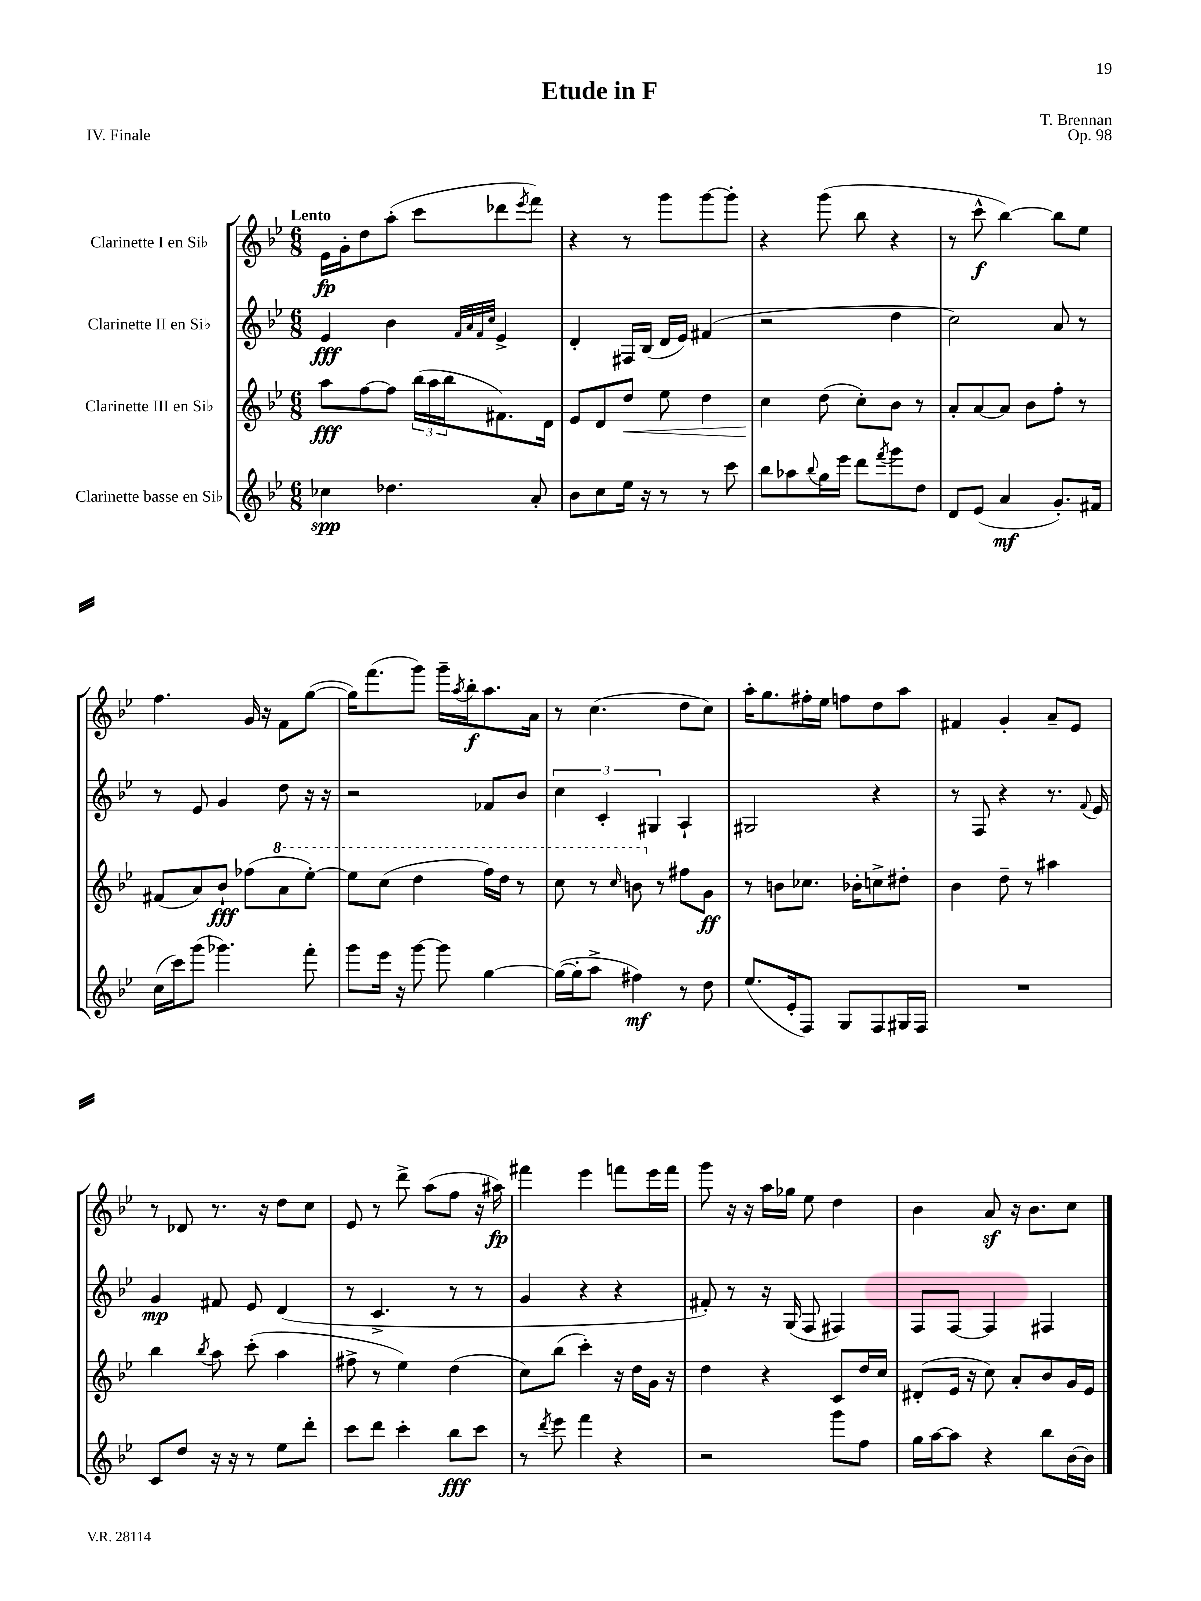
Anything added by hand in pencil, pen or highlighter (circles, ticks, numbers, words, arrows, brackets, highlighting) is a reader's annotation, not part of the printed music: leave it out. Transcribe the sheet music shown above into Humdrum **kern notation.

**kern	**dynam	**kern	**dynam	**kern	**dynam	**kern	**dynam
*part4	*part4	*part3	*part3	*part2	*part2	*part1	*part1
*staff4	*staff4	*staff3	*staff3	*staff2	*staff2	*staff1	*staff1
*I"Clarinette basse en Si♭	*	*I"Clarinette III en Si♭	*	*I"Clarinette II en Si♭	*	*I"Clarinette I en Si♭	*
*clefG2	*	*clefG2	*	*clefG2	*	*clefG2	*
*k[b-e-]	*	*k[b-e-]	*	*k[b-e-]	*	*k[b-e-]	*
*M6/8	*	*M6/8	*	*M6/8	*	*M6/8	*
=1	=1	=1	=1	=1	=1	=1	=1
!	!	!	!	!	!	!LO:TX:a:B:t=Lento	!
4cc-X\	spp	8aa\L	fff	4e-/	fff	16e-\LL	fp
.	.	.	.	.	.	16g'\J	.
.	.	[8ff\	.	.	.	8dd\	.
4.dd-X\	.	8ff\J]	.	4b-\	.	(8aa'\J	.
.	.	(24bb-\LL	.	.	.	8ccc\L	.
.	.	24aa\	.	.	.	.	.
.	.	24bb-\J	.	.	.	.	.
.	.	.	.	32qqf/LLL	.	.	.
.	.	.	.	32qqa/	.	.	.
.	.	.	.	32qqf/	.	.	.
.	.	.	.	32qqcc/JJJ	.	.	.
.	.	8.f#X\)	.	4e-^/	.	8ddd-X\	.
.	.	.	.	.	.	8qeee-/	.
8a'/	.	.	.	.	.	8fff\J)	.
.	.	16d\Jk	.	.	.	.	.
=2	=2	=2	=2	=2	=2	=2	=2
8b-\L	.	8e-/L	.	4d'/	.	4r	.
8cc\	.	8d/	.	.	.	.	.
!	!	!	!LO:HP:b	!	!	!	!
16ee-\Jk	.	8dd/J	<	16F#X/LL	.	8r	.
16r	.	.	.	(16B-/JJ	.	.	.
8r	.	8ee-\	.	16d/LL	.	8ggg\L	.
.	.	.	.	16e-/JJ)	.	.	.
8r	.	4dd\	.	(4f#X/	.	[8ggg\	.
8ccc\	.	.	.	.	.	8ggg'\J]	.
=3	=3	=3	=3	=3	=3	=3	=3
8bb-\L	.	4cc\	.	2r	.	4r	.
8aa-X\	.	.	.	.	.	.	.
8qqbb-/	.	.	.	.	.	.	.
16gg\L	.	(8dd\	[	.	.	(8ggg\	.
16eee-\JJ	.	.	.	.	.	.	.
8ddd\L	.	8cc'\L)	.	.	.	8bb-\	.
8qfff/	.	.	.	.	.	.	.
8ggg\	.	8b-\J	.	4dd\	.	4r	.
8dd\J	.	8r	.	.	.	.	.
=4	=4	=4	=4	=4	=4	=4	=4
8d/L	.	8a'/L	.	2cc\)	.	8r	.
(8e-/J	.	[8a/	.	.	.	8ccc^^\	f
4a/	mf	8a/J]	.	.	.	[4bb-\)	.
.	.	8b-\L	.	.	.	.	.
8.g'/L)	.	8ff'\J	.	8a/	.	8bb-\L]	.
.	.	8r	.	8r	.	8ee-\J	.
16f#X/Jk	.	.	.	.	.	.	.
!!LO:LB:g=z
=5	=5	=5	=5	=5	=5	=5	=5
(16cc\LL	.	(8f#X/L	.	8r	.	4.ff\	.
16ccc\J)	.	.	.	.	.	.	.
(8ggg\J	.	8a/)	.	8e-/	.	.	.
4.ggg-X\)	.	8b-`/J	fff	4g/	.	.	.
.	.	(8ff-X\L	.	.	.	16g/	.
.	.	.	.	.	.	16r	.
*	*	*8va	*	*	*	*	*
.	.	8aa\	.	8dd\	.	8f\L	.
8fff'\	.	[8eee-'\J)	.	16r	.	([8gg\J	.
.	.	.	.	16r	.	.	.
=6	=6	=6	=6	=6	=6	=6	=6
8ggg\L	.	8eee-\L]	.	2r	.	16gg\KL])	.
.	.	.	.	.	.	(8.fff\	.
16eee-\Jk	.	(8ccc\J	.	.	.	.	.
16r	.	.	.	.	.	.	.
[8ggg\	.	4ddd\	.	.	.	8ggg\J)	.
8ggg\]	.	.	.	.	.	16ggg~\LL	.
.	.	.	.	.	.	8qaa/	.
.	.	.	.	.	.	16bb-'\J	f
[4gg\	.	16fff\LL)	.	8f-X/L	.	8.aa\	.
.	.	16ddd\JJ	.	.	.	.	.
.	.	8r	.	8b-/J	.	.	.
.	.	.	.	.	.	16a\Jk	.
=7	=7	=7	=7	=7	=7	=7	=7
(16gg\LL_	.	8ccc\	.	6cc\	.	8r	.
16gg'\J]	.	.	.	.	.	.	.
8aa^\J	.	8r	.	.	.	(4.cc\	.
.	.	.	.	6c'/	.	.	.
.	.	16qqccc/	.	.	.	.	.
4ff#X\)	mf	8bbn\	.	.	.	.	.
.	.	.	.	6G#X/	.	.	.
*	*	*X8va	*	*	*	*	*
.	.	8r	.	.	.	.	.
8r	.	8ff#X\L	.	4A`/	.	8dd\L	.
8dd\	.	8g\J	ff	.	.	8cc\J)	.
=8	=8	=8	=8	=8	=8	=8	=8
(8.ee-/L	.	8r	.	2G#X/	.	16aa'\KL	.
.	.	.	.	.	.	8.gg\	.
.	.	8bn\L	.	.	.	.	.
16e-'/k	.	.	.	.	.	.	.
8F/J)	.	8.cc-X\J	.	.	.	16ff#X'\L	.
.	.	.	.	.	.	16ee-\JJ	.
8G/L	.	.	.	.	.	8ffn\L	.
.	.	16b-X'\KL	.	.	.	.	.
8F/	.	8ccn^\	.	4r	.	8dd\	.
16G#X/L	.	8dd#X'\J	.	.	.	8aa\J	.
16F/JJ	.	.	.	.	.	.	.
=9	=9	=9	=9	=9	=9	=9	=9
2.r	.	4b-\	.	8r	.	4f#X/	.
.	.	.	.	8F/	.	.	.
.	.	8dd~\	.	4r	.	4g'/	.
.	.	8r	.	.	.	.	.
.	.	4aa#X\	.	8.r	.	8a~/L	.
.	.	.	.	.	.	8e-/J	.
.	.	.	.	8qqf/	.	.	.
.	.	.	.	16e-/	.	.	.
!!LO:LB:g=z
=10	=10	=10	=10	=10	=10	=10	=10
8c/L	.	4bb-\	.	4g/	mp	8r	.
8dd/J	.	.	.	.	.	8d-X/	.
.	.	8qbb-/	.	.	.	.	.
16r	.	8aa\	.	8f#X/	.	8.r	.
16r	.	.	.	.	.	.	.
8r	.	(8ccc'\	.	8e-/	.	.	.
.	.	.	.	.	.	16r	.
8ee-\L	.	4aa\	.	(4d/	.	8dd\L	.
8ddd'\J	.	.	.	.	.	8cc\J	.
=11	=11	=11	=11	=11	=11	=11	=11
8ccc\L	.	8ff#X^\	.	8r	.	8e-/	.
8ddd\J	.	8r	.	4.c^/	.	8r	.
4ccc'\	.	4ee-\)	.	.	.	8ddd^\	.
.	.	.	.	.	.	(8aa\L	.
8bb-\L	fff	(4dd\	.	8r	.	8ff\J	.
8ccc\J	.	.	.	8r	.	16r	.
.	.	.	.	.	.	16aa#X\)	fp
=12	=12	=12	=12	=12	=12	=12	=12
8r	.	8cc\L)	.	4g/	.	4fff#X\	.
8qddd/	.	.	.	.	.	.	.
8eee-\	.	(8bb-\J	.	.	.	.	.
4fff\	.	4ccc'\)	.	4r	.	4eee-\	.
4r	.	16r	.	4r	.	8fffn\L	.
.	.	16dd\LL	.	.	.	.	.
.	.	16g\JJ	.	.	.	16eee-\L	.
.	.	16r	.	.	.	16fff\JJ	.
=13	=13	=13	=13	=13	=13	=13	=13
2r	.	4dd\	.	8f#X'/)	.	8ggg\	.
.	.	.	.	8r	.	16r	.
.	.	.	.	.	.	16r	.
.	.	4r	.	16r	.	16aa\LL	.
.	.	.	.	(16G/	.	16gg-X\JJ	.
.	.	.	.	8F/	.	8ee-\	.
8ggg\L	.	8c/L	.	4F#X/)	.	4dd\	.
8ff\J	.	16dd/L	.	.	.	.	.
.	.	16cc/JJ	.	.	.	.	.
=14	=14	=14	=14	=14	=14	=14	=14
16gg\LL	.	(8d#X'/L	.	8F/L	.	4b-\	.
[16aa\J	.	.	.	.	.	.	.
8aa\J]	.	16e-/Jk	.	[8F/J	.	.	.
.	.	16r	.	.	.	.	.
4r	.	8cc\)	.	4F/]	.	8az/	.
.	.	8a'/L	.	.	.	16r	.
.	.	.	.	.	.	8.b-\L	.
8bb-\L	.	8b-/	.	4F#X/	.	.	.
[16b-\L	.	16g/L	.	.	.	8cc\J	.
16b-\JJ]	.	16e-/JJ	.	.	.	.	.
==	==	==	==	==	==	==	==
*-	*-	*-	*-	*-	*-	*-	*-
